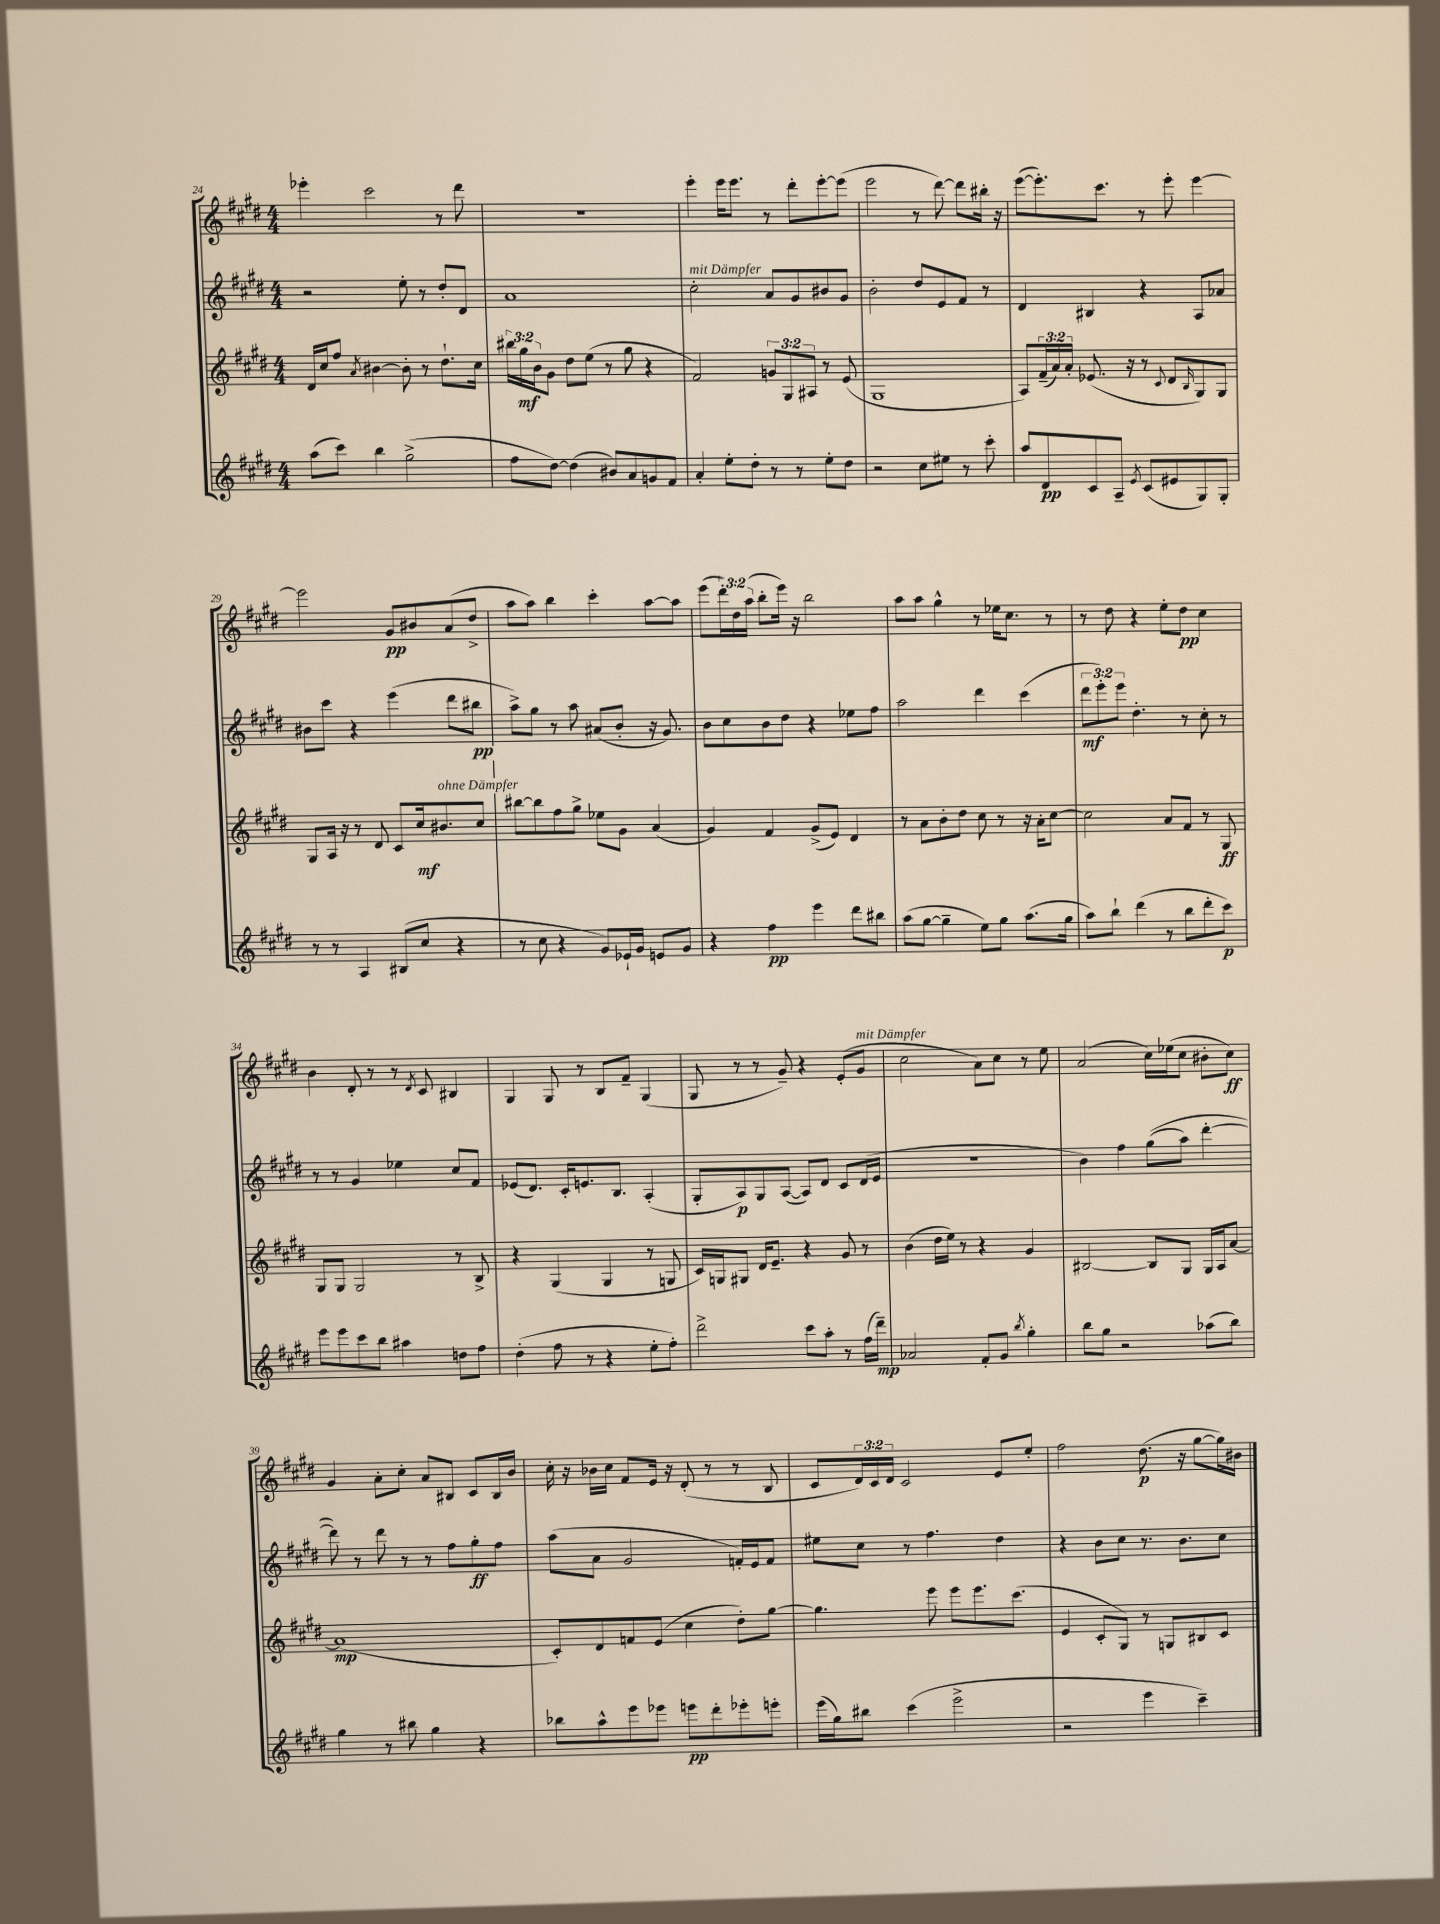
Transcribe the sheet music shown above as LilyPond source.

<<
\new StaffGroup <<
\new Staff = "s0" {
    \clef treble \key e \major \numericTimeSignature \time 4/4 \override Staff.TupletNumber.text = #tuplet-number::calc-fraction-text
    ees'''4-. cis'''2 r8 dis'''8 |
    R1 |
    e'''4-. e'''16 e'''8. r8 dis'''8-. e'''8~-. e'''8( |
    e'''2 r8 dis'''8~) dis'''8 bis''16-. r16 |
    e'''8~( e'''8.-.) cis'''8. r8 e'''8-. e'''4~ |
    e'''2 gis'8\pp bis'8 a'8( dis''8-> |
    a''8 a''8) b''4 cis'''4-. a''8~ a''8 |
    e'''8( \tuplet 3/2 { dis'''16-.) dis''16 a''16( } b''8-. e'''16) r16 b''2 |
    a''8 a''8 gis''4-^ r8 ees''16 cis''8. r8 |
    r8 dis''8 r4 e''8-. dis''8\pp cis''4 |
    b'4 dis'8-. r8 r8 \acciaccatura { dis'8 } cis'8 bis4 |
    gis4 gis8 r8 b8 fis'8-- gis4( |
    gis8 r8 r8 gis'8--) r4 e'8-.( gis'8^\markup { \italic "mit Dämpfer" } |
    cis''2 a'8) cis''8 r8 e''8 |
    a'2( cis''16) ees''16( cis''8 bis'8-. cis''8\ff) |
    gis'4 a'8-. cis''8-. a'8 bis8 cis'8 bis16 b'16 |
    cis''16-. r16 bes'16 cis''16 fis'8 e'16 r16 dis'8-.( r8 r8 b8 |
    cis'8 \tuplet 3/2 { dis'16) cis'16 dis'16 } cis'2 e'8 e''8-. |
    fis''2 dis''8.\p( r16 gis''8~ gis''16) bis'16 \bar "|." |
}
\new Staff = "s1" {
    \clef treble \key e \major \numericTimeSignature \time 4/4 \override Staff.TupletNumber.text = #tuplet-number::calc-fraction-text
    r2 e''8-. r8 dis''8-. dis'8 |
    a'1 |
    cis''2-.^\markup { \italic "mit Dämpfer" } a'8 gis'8 bis'8 gis'8 |
    b'2-. dis''8 e'8 fis'8 r8 |
    dis'4 bis4 r4 a8 aes'8 |
    bis'8 cis'''8 r4 e'''4( dis'''8 bis''8\pp |
    a''8->) gis''8 r8 a''8 ais'8( b'8-. r16 gis'8.) |
    b'8 cis''8 b'8 dis''8 r4 ees''8 fis''8 |
    a''2 dis'''4 cis'''4( |
    \tuplet 3/2 { dis'''8\mf e'''8-.) e'''8 } dis''4.-. r8 cis''8-. r8 |
    r8 r8 gis'4 ees''4 cis''8 fis'8 |
    ees'8( dis'8.) cis'16-. e'8. b8. a4-.( |
    gis8-. a8\p) gis8 a8~( a8) dis'8 cis'8 dis'16( e'16 |
    R1 |
    b'4) fis''4 gis''8(\( a''8) dis'''4~-. |
    dis'''8\) r8 dis'''8 r8 r8 fis''8 gis''8-.\ff fis''8 |
    a''8( a'8 gis'2 f'16-.) e'16 f'8 |
    eis''8 cis''8 r8 fis''4. dis''4 |
    r4 b'8 cis''8 r8. b'8. cis''8 \bar "|." |
}
\new Staff = "s2" {
    \clef treble \key e \major \numericTimeSignature \time 4/4 \override Staff.TupletNumber.text = #tuplet-number::calc-fraction-text
    dis'16 cis''16 fis''8 \acciaccatura { a'8 } bis'4~ bis'8-. r8 dis''8.-! cis''16 |
    \tuplet 3/2 { bis''16 gis''16\mf b'16 } gis'8 dis''8 e''8( r8 gis''8 r4 |
    fis'2) \tuplet 3/2 { g'8 gis8 ais8 } r8 e'8( |
    gis1 |
    a8) \tuplet 3/2 { fis'16--( a'16) a'16-. } ees'8.( r16 r8 \appoggiatura { cis'8 } dis'8 \grace { b16 } gis8) gis8 |
    gis8 a16 r16 r8 dis'8 cis'8 cis''16\mf bis'8.^\markup { \italic "ohne Dämpfer" } cis''8 |
    bis''8~ bis''8 fis''8 gis''8-> ees''8 gis'8 a'4( |
    gis'4) fis'4 gis'8->( e'8) dis'4 |
    r8 a'8 b'8-. dis''8 cis''8 r8 r16 a'16-. cis''8~ |
    cis''2 a'8 fis'8 r8 gis8\ff |
    gis8 gis8 gis2 r8 b8-> |
    r4 gis4( gis4 r8 g8 |
    cis'16) g16 gis8 dis'16 e'8.-- r4 gis'8 r8 |
    b'4( dis''16 e''16) r8 r4 gis'4 |
    bis2~ bis8 gis8 gis16 a16 a'8~ |
    a'1\mp( |
    cis'8-.) dis'8 f'8 e'8( cis''4 dis''8-.) gis''8~ |
    gis''4. e'''8 e'''8 e'''8. cis'''8.( |
    e'4 cis'8-. gis8) r8 g8 bis8 cis'8 \bar "|." |
}
\new Staff = "s3" {
    \clef treble \key e \major \numericTimeSignature \time 4/4
    a''8( cis'''8) b''4 gis''2->( |
    fis''8 dis''8~) dis''4( bis'8) a'8 g'8 fis'8 |
    a'4-. e''8-. dis''8-. r8 r8 e''8-. dis''8 |
    r2 cis''8 eis''8 r8 cis'''8-. |
    a''8 dis'8\pp cis'8 a8-- \acciaccatura { e'8 } cis'8( eis'8 gis8) gis8-. |
    r8 r8 a4 bis8( cis''8 r4 |
    r8 cis''8 r4 gis'8) ees'16-! gis'16 e'8 gis'8 |
    r4 fis''4\pp e'''4 dis'''8 bis''8 |
    a''8( gis''8~ gis''4-- e''8) gis''8 a''8.( gis''16 |
    a''8) b''8-! dis'''4( r8 b''8 dis'''8-. cis'''8\p) |
    e'''8 e'''8 cis'''8 b''8 ais''4 d''8 fis''8 |
    dis''4-.( fis''8 r8 r4 e''8-. fis''8-.) |
    dis'''2-> cis'''8 a''8-. r8 fis''16( dis'''16--\mp) |
    aes'2 fis'8-. gis'8 \acciaccatura { b''8 } gis''4-. |
    b''8 gis''8 r2 aes''8( b''8) |
    gis''4 r8 bis''8 gis''4 r4 |
    bes''8 a''8-^ e'''8 ees'''8 e'''8\pp dis'''8-. ees'''8-. e'''8-. |
    e'''16( gis''16) bis''8 cis'''4( e'''2-> |
    r2 e'''4 cis'''4--) \bar "|." |
}
>>
>>
\layout { \context { \Score currentBarNumber = #24 } }
